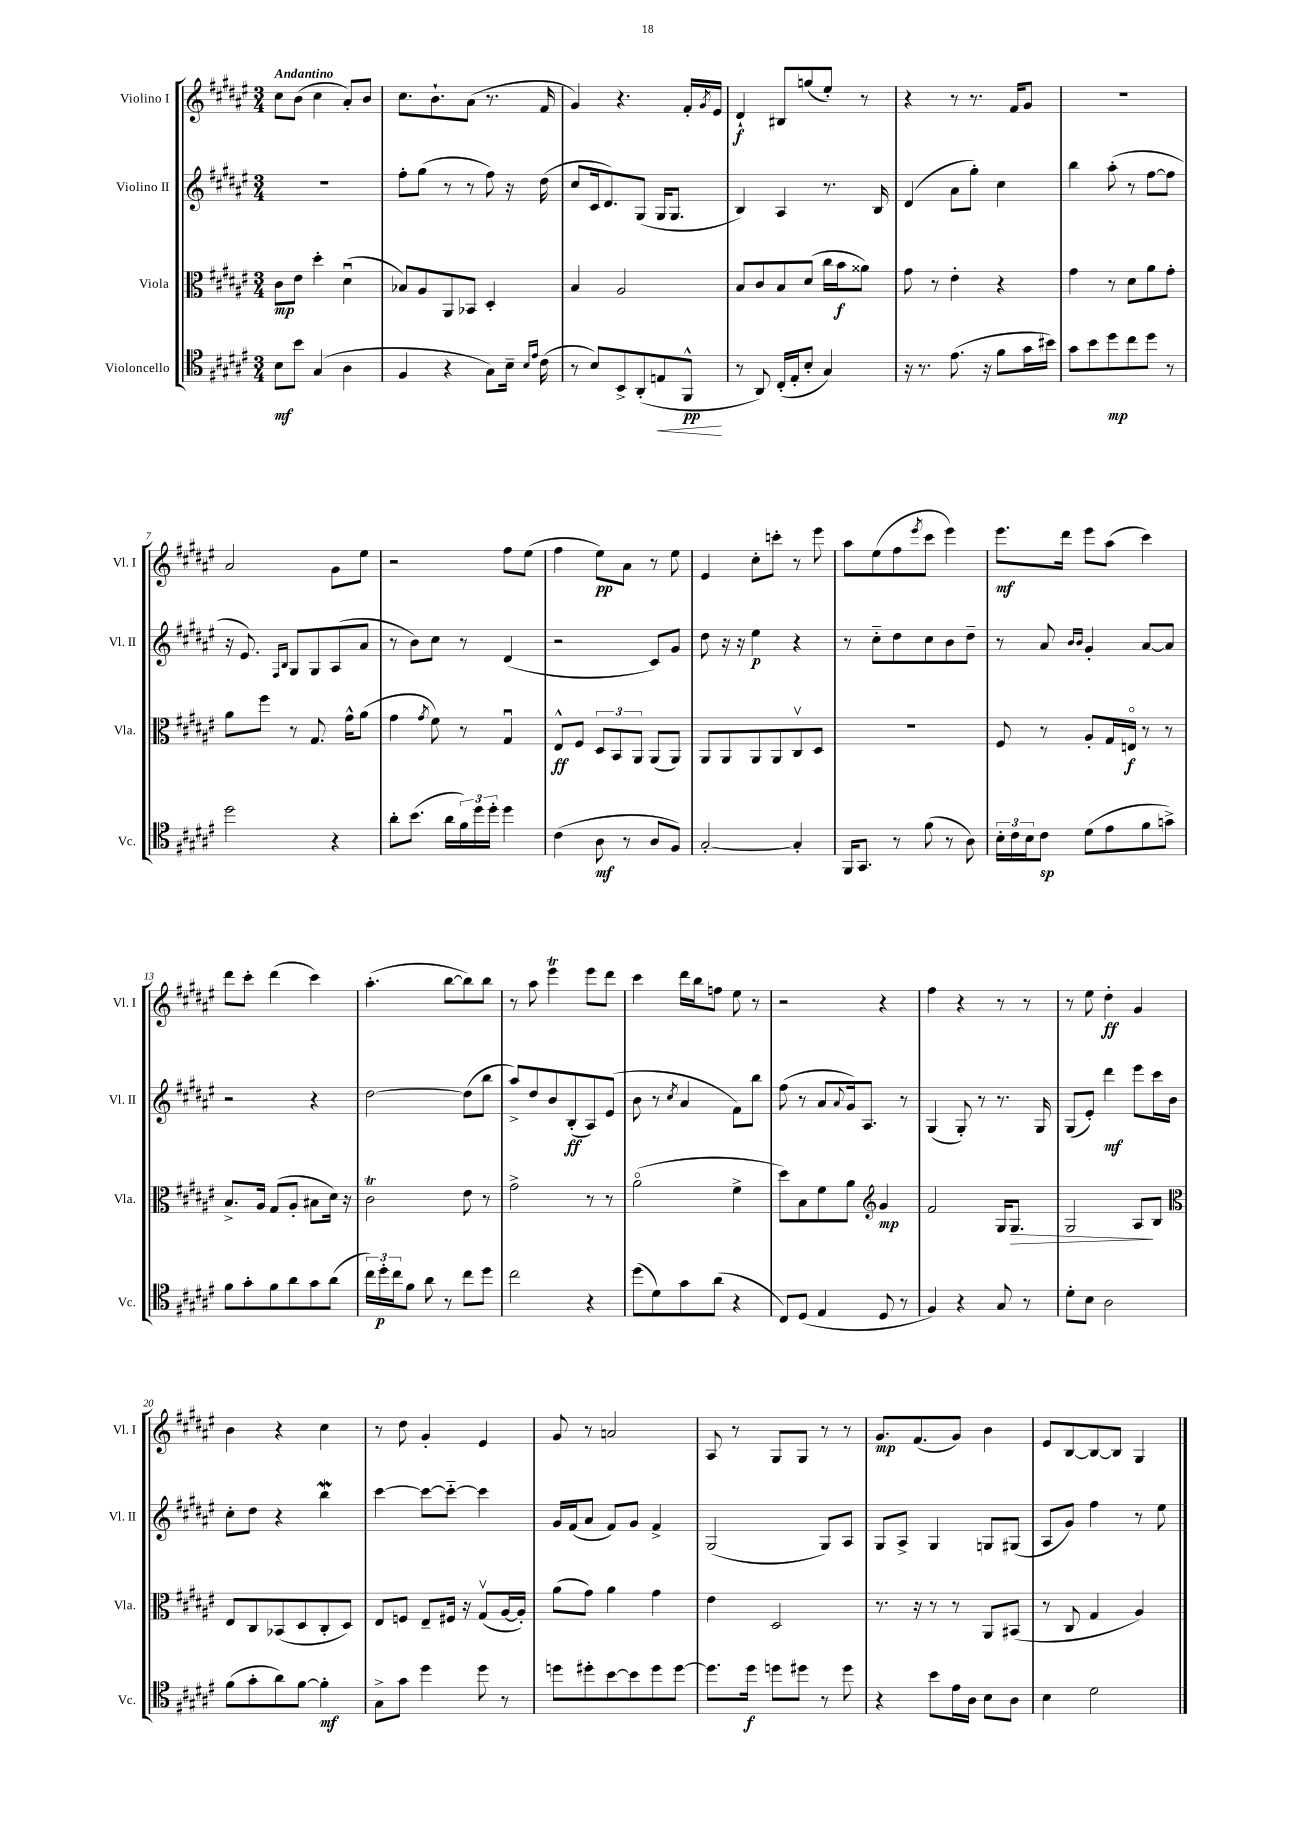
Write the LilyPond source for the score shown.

<<
\new StaffGroup <<
\new Staff = "s0" \with { instrumentName = "Violino I" shortInstrumentName = "Vl. I" } {
    \clef treble \key fis \major \numericTimeSignature \time 3/4 \tempo "Andantino"
    cis''8 b'8( cis''4 ais'8-.) b'8 |
    cis''8. b'8.-! ais'8( r8. fis'16 |
    gis'4) r4. fis'16-. \acciaccatura { gis'8 } eis'16 |
    dis'4-!\f bis8 g''8( eis''8-.) r8 |
    r4 r8 r8. fis'16 gis'8 |
    R2. |
    ais'2 gis'8 eis''8 |
    r2 fis''8 eis''8( |
    fis''4 eis''8\pp) ais'8 r8 eis''8 |
    eis'4 cis''8-. c'''8-. r8 eis'''8 |
    ais''8 eis''8( fis''8 \acciaccatura { eis'''8 } cis'''8 eis'''4) |
    eis'''8.\mf dis'''16 eis'''8 ais''8( cis'''4) |
    dis'''8 cis'''8-. dis'''4( cis'''4) |
    ais''4.-.( b''8~ b''8) b''8 |
    r8 ais''8 eis'''4\trill eis'''8 dis'''8 |
    cis'''4 dis'''16 b''16 f''8 eis''8 r8 |
    r2 r4 |
    fis''4 r4 r8 r8 |
    r8 eis''8 dis''4-.\ff gis'4 |
    b'4 r4 cis''4 |
    r8 dis''8 gis'4-. eis'4 |
    gis'8 r8 a'2 |
    ais8 r8 gis8 gis8 r8 r8 |
    gis'8.\mp fis'8.( gis'8) b'4 |
    eis'8 b8~ b8~ b8 gis4 \bar "|." |
}
\new Staff = "s1" \with { instrumentName = "Violino II" shortInstrumentName = "Vl. II" } {
    \clef treble \key fis \major \numericTimeSignature \time 3/4
    R2. |
    fis''8-. gis''8( r8 r8 fis''8) r16 dis''16( |
    cis''8 cis'16 dis'8.) gis8( gis16 gis8. |
    b4) ais4 r8. b16 |
    dis'4( ais'8 gis''8-.) cis''4 |
    b''4 ais''8-.( r8 fis''8~ fis''8 |
    r16 eis'8.) \grace { fis16 b16 } gis8 gis8 ais8( ais'8 |
    r8 b'8) cis''8 r8 dis'4( |
    r2 cis'8) gis'8 |
    dis''8 r16 r16 eis''4\p r4 |
    r8 cis''8-_ dis''8 cis''8 b'8 dis''8-- |
    r8 ais'8 \grace { b'16 b'16 } gis'4-. ais'8~ ais'8 |
    r2 r4 |
    dis''2~ dis''8( b''8 |
    ais''8->) dis''8 b'8 b8-.\ff( ais8) eis'8( |
    b'8 r8 \acciaccatura { cis''8 } ais'4 fis'8) b''8 |
    fis''8( r8 ais'8 \appoggiatura { ais'8 } gis'16) ais8. r8 |
    gis4( gis8-.) r8 r8. gis16 |
    gis8( eis'8-.) dis'''4\mf eis'''8 cis'''16 b'16 |
    cis''8-. dis''8 r4 b''4\mordent |
    cis'''4~ cis'''8~ cis'''8~-_ cis'''4 |
    gis'16 fis'16( ais'8 fis'8) gis'8 fis'4-> |
    gis2( gis8) ais8 |
    gis8 ais8-> gis4 g8 gis8( |
    ais8 gis'8) fis''4 r8 eis''8 \bar "|." |
}
\new Staff = "s2" \with { instrumentName = "Viola" shortInstrumentName = "Vla." } {
    \clef alto \key fis \major \numericTimeSignature \time 3/4
    cis'8\mp eis'8 dis''4-. dis'4\downbow( |
    bes8) ais8 ais,8 bes,8 dis4-. |
    b4 ais2 |
    b8 cis'8 b8 dis'8( cis''16 b'16\f aisis'8) |
    gis'8 r8 eis'4-. r4 |
    gis'4 r8 dis'8 ais'8 gis'8-. |
    ais'8 fis''8 r8 gis8. gis'16-^ ais'8( |
    gis'4 \acciaccatura { gis'8 } fis'8) r8 gis4\downbow |
    eis8-^\ff fis8 \tuplet 3/2 { dis8 b,8 ais,8 } ais,8( ais,8) |
    ais,8 ais,8 ais,8 ais,8 cis8\upbow dis8 |
    R2. |
    fis8 r8 ais8-. gis16 e16\flageolet\f r8 r8 |
    b8.-> ais16 gis8( ais8-. bis8 dis'16) r16 |
    cis'2\trill eis'8 r8 |
    gis'2-> r8 r8 |
    ais'2\flageolet( fis'4-> |
    dis''8) b8 fis'8 ais'8 \clef treble gis'4\mp |
    fis'2 gis16 gis8.\> |
    gis2 ais8\! b8 |
    \clef alto eis8 cis8 bes,8( dis8 cis8-. dis8) |
    eis8 f8 eis8-- fis16 r16 gis8\upbow( ais16~ ais16-.) |
    ais'8( gis'8) ais'4 gis'4 |
    eis'4 dis2 |
    r8. r16 r8 r8 ais,8 bis,8( |
    r8 cis8 gis4 ais4) \bar "|." |
}
\new Staff = "s3" \with { instrumentName = "Violoncello" shortInstrumentName = "Vc." } {
    \clef tenor \key fis \major \numericTimeSignature \time 3/4
    b8\mf b'8 gis4( ais4 |
    fis4 r4 gis8) b16-- \grace { b16 eis'16 } cis'16( |
    r8 b8) b,8-> ais,8-.( e8\< fis,8-^\pp\! |
    r8 ais,8) cis16-.( eis16-. b8-. gis4) |
    r16 r8. eis'8.( r16 fis'8 gis'16 bis'16) |
    gis'8 b'8 dis''8\mp cis''8 dis''8 r8 |
    dis''2 r4 |
    ais'8-. b'8.( ais'16 \tuplet 3/2 { fis'16) dis''16 dis''16-. } dis''4 |
    cis'4( ais8\mf r8 ais8 fis8) |
    gis2~-. gis4-. |
    fis,16 gis,8. r8 fis'8( r8 ais8) |
    \tuplet 3/2 { b16-. cis'16 b16 } cis'8\sp dis'8( eis'8 fis'8 g'8->) |
    fis'8 gis'8-. fis'8 ais'8 gis'8 ais'8( |
    \tuplet 3/2 { cis''16) dis''16-.\p cis''16 } fis'8 ais'8 r8 cis''8 dis''8 |
    cis''2 r4 |
    dis''8( dis'8) gis'8 ais'8( r4 |
    cis8) dis8( eis4 dis8 r8 |
    fis4) r4 gis8 r8 |
    dis'8-. b8 ais2 |
    fis'8( gis'8-. ais'8) fis'8~ fis'4-.\mf |
    gis8-> gis'8 dis''4 dis''8 r8 |
    d''8 dis''8-. b'8~ b'8 dis''8 dis''8~ |
    dis''8. dis''16\f d''8 dis''8 r8 dis''8 |
    r4 b'8 eis'16 ais16 b8 ais8 |
    b4 dis'2 \bar "|." |
}
>>
>>
